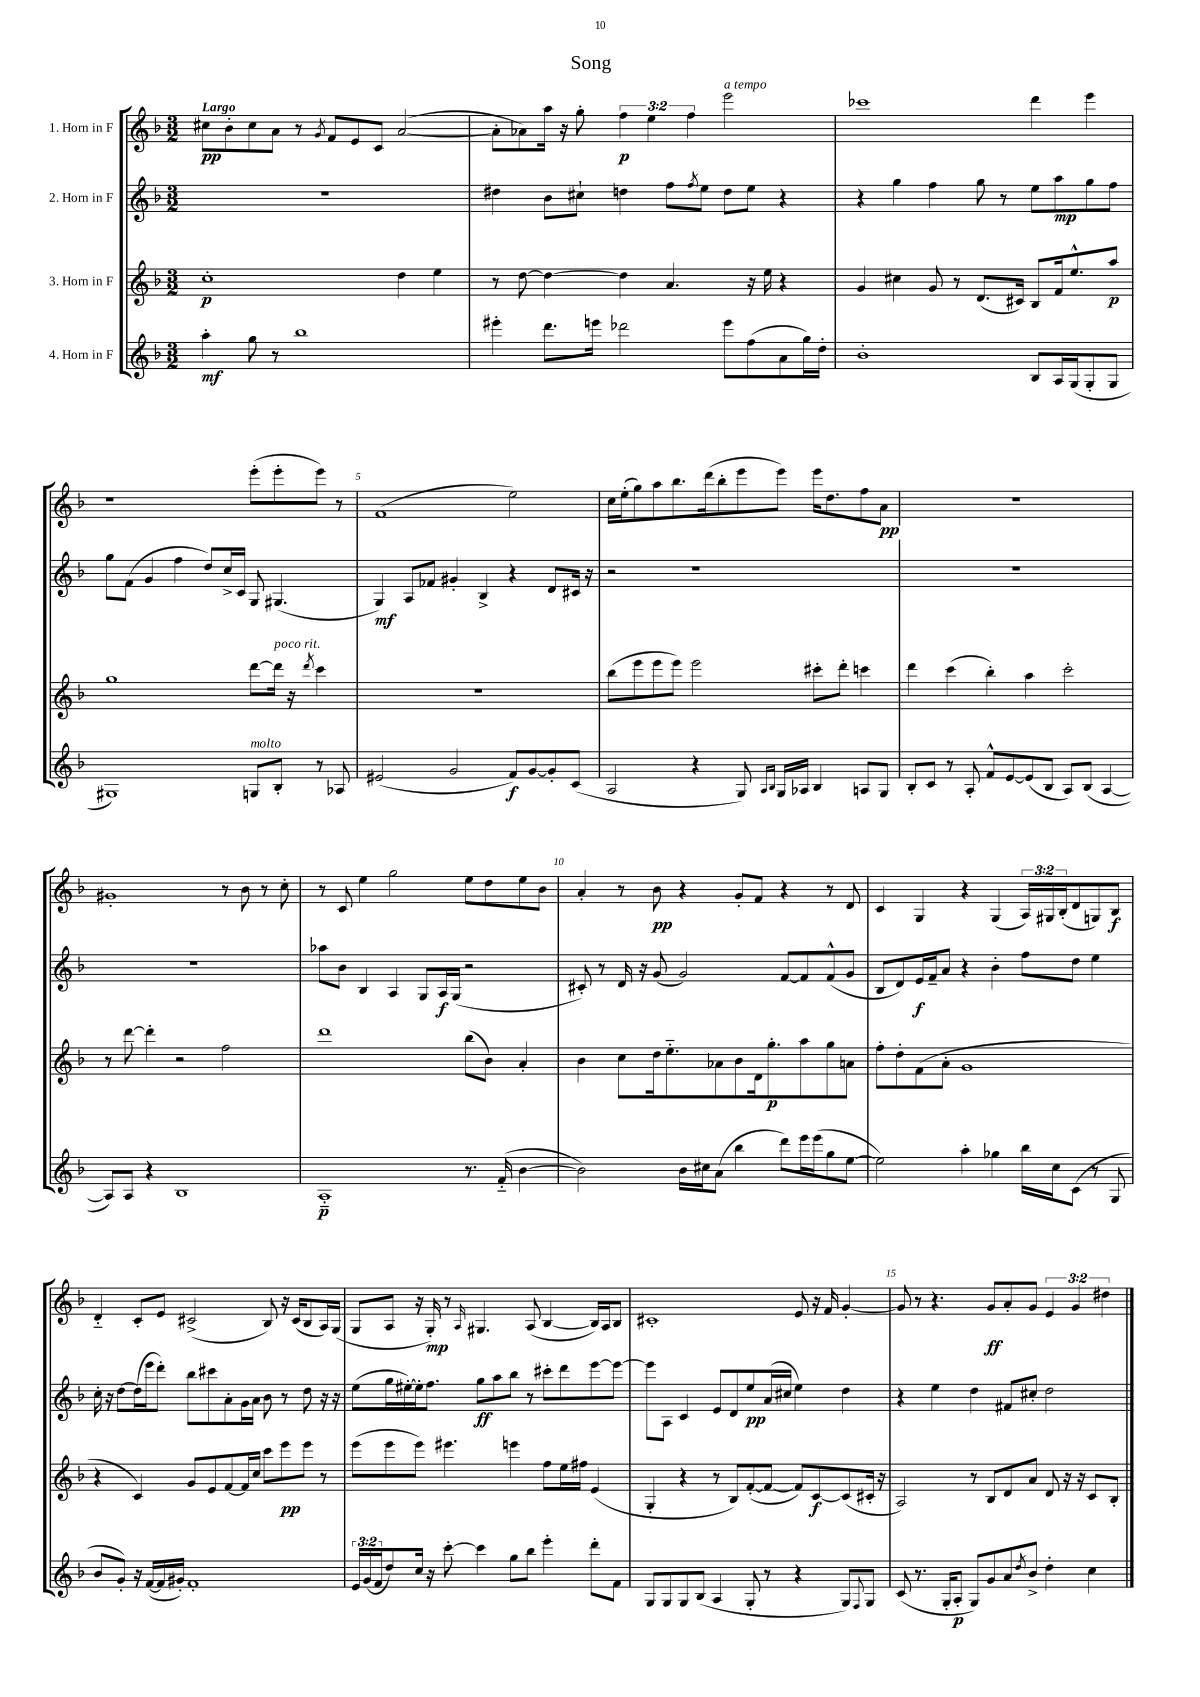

**kern	**dynam	**kern	**dynam	**kern	**dynam	**kern	**dynam
*part4	*part4	*part3	*part3	*part2	*part2	*part1	*part1
*staff4	*staff4	*staff3	*staff3	*staff2	*staff2	*staff1	*staff1
*I"4. Horn in F	*	*I"3. Horn in F	*	*I"2. Horn in F	*	*I"1. Horn in F	*
*clefG2	*	*clefG2	*	*clefG2	*	*clefG2	*
*k[b-]	*	*k[b-]	*	*k[b-]	*	*k[b-]	*
*M3/2	*	*M3/2	*	*M3/2	*	*M3/2	*
=1	=1	=1	=1	=1	=1	=1	=1
!	!	!	!	!	!	!LO:TX:a:B:t=Largo	!
4aa'\	mf	1cc'	p	1.r	.	8cc#X\L	pp
.	.	.	.	.	.	8b-'\	.
8gg\	.	.	.	.	.	8cc#\	.
8r	.	.	.	.	.	8a\J	.
1bb-	.	.	.	.	.	8r	.
.	.	.	.	.	.	8qg/	.
.	.	.	.	.	.	8f/L	.
.	.	.	.	.	.	8e/	.
.	.	.	.	.	.	8c/J	.
.	.	4dd\	.	.	.	([2a/	.
.	.	4ee\	.	.	.	.	.
=2	=2	=2	=2	=2	=2	=2	=2
4eee#X'\	.	8r	.	4dd#X\	.	8a'\L]	.
.	.	[8dd\	.	.	.	8a-X\)	.
8.ddd\L	.	4dd\_	.	8b-\L	.	16aa\Jk	.
.	.	.	.	.	.	16r	.
.	.	.	.	8cc#X`\J	.	8gg'\	.
16eeen\Jk	.	.	.	.	.	.	.
2ddd-X\	.	4dd\]	.	4ddn\	.	6ff\	p
.	.	.	.	.	.	6ee\	.
.	.	4.a/	.	8ff\L	.	.	.
.	.	.	.	.	.	6ff\	.
.	.	.	.	8qff/	.	.	.
.	.	.	.	8ee\J	.	.	.
!	!	!	!	!	!	!LO:TX:a:i:t=a tempo	!
8eee\L	.	.	.	8dd\L	.	2eee\	.
(8ff\	.	16r	.	8ee\J	.	.	.
.	.	16ee\	.	.	.	.	.
8a\	.	4r	.	4r	.	.	.
16gg\L)	.	.	.	.	.	.	.
16dd'\JJ	.	.	.	.	.	.	.
=3	=3	=3	=3	=3	=3	=3	=3
1b-'	.	4g/	.	4r	.	1ccc-X	.
.	.	4cc#X\	.	4gg\	.	.	.
.	.	8g/	.	4ff\	.	.	.
.	.	8r	.	.	.	.	.
.	.	(8.d/L	.	8gg\	.	.	.
.	.	.	.	8r	.	.	.
.	.	16c#X/Jk)	.	.	.	.	.
8B-/L	.	8B-/L	.	8ee\L	.	4ddd\	.
16A/L	.	16f/k	.	8aa\	mp	.	.
(16G/J	.	8.ee^^/	.	.	.	.	.
8G'/	.	.	.	8gg\	.	4eee\	.
8G/J	.	8aa/J	p	8ff\J	.	.	.
!!LO:LB:g=z
=4	=4	=4	=4	=4	=4	=4	=4
1G#X)	.	1gg	.	8gg\L	.	1r	.
.	.	.	.	(8f\J	.	.	.
.	.	.	.	4g/	.	.	.
.	.	.	.	4ff\	.	.	.
.	.	.	.	8dd/L)	.	.	.
.	.	.	.	16cc^/L	.	.	.
.	.	.	.	16c/JJ	.	.	.
!LO:TX:a:i:t=molto	!	!	!	!	!	!	!
8Gn/L	.	[8ddd\L	.	8G/	.	(8eee'\L	.
!	!	!LO:TX:a:i:t=poco rit.	!	!	!	!	!
8B-'/J	.	16ddd\Jk]	.	(4.G#X/	.	8eee'\	.
.	.	16r	.	.	.	.	.
.	.	8qddd/	.	.	.	.	.
8r	.	4ccc\	.	.	.	8eee\J)	.
8A-X/	.	.	.	.	.	8r	.
=5	=5	=5	=5	=5	=5	=5	=5
(2e#X/	.	1.r	.	4G/)	mf	(1f	.
.	.	.	.	8A/L	.	.	.
.	.	.	.	8f-X/J	.	.	.
2g/	.	.	.	4g#X'/	.	.	.
.	.	.	.	4B-^/	.	.	.
8f/L)	f	.	.	4r	.	2ee\)	.
[8g/	.	.	.	.	.	.	.
8g'/]	.	.	.	8d/L	.	.	.
(8c/J	.	.	.	16c#X/Jk	.	.	.
.	.	.	.	16r	.	.	.
=6	=6	=6	=6	=6	=6	=6	=6
2A/	.	(8bb-\L	.	2r	.	16cc\LL	.
.	.	.	.	.	.	(16ee'\J	.
.	.	8eee\	.	.	.	8gg\)	.
.	.	8eee\	.	.	.	8aa\	.
.	.	8eee\J)	.	.	.	8.bb-\	.
4r	.	2eee\	.	1r	.	.	.
.	.	.	.	.	.	(16ddd\k	.
.	.	.	.	.	.	8bb-'\	.
8G/)	.	.	.	.	.	8eee\	.
16qqA/LL	.	.	.	.	.	.	.
16qqB-/JJ	.	.	.	.	.	.	.
16G/LL	.	.	.	.	.	8eee\J)	.
16A-X/JJ	.	.	.	.	.	.	.
4B-/	.	8ccc#X'\L	.	.	.	16eee\KL	.
.	.	.	.	.	.	8.dd\	.
.	.	8ddd'\J	.	.	.	.	.
8An/L	.	4cccn\	.	.	.	8ff\	.
8G/J	.	.	.	.	.	8a\J	pp
=7	=7	=7	=7	=7	=7	=7	=7
8B-'/L	.	4ddd\	.	1.r	.	1.r	.
8c/J	.	.	.	.	.	.	.
8r	.	(4ccc\	.	.	.	.	.
8A'/	.	.	.	.	.	.	.
8f^^/L	.	4bb-'\)	.	.	.	.	.
[8e/	.	.	.	.	.	.	.
(8e/]	.	4aa\	.	.	.	.	.
8B-/J	.	.	.	.	.	.	.
8A/L)	.	2ccc'\	.	.	.	.	.
(8B-/J	.	.	.	.	.	.	.
[4A/	.	.	.	.	.	.	.
!!LO:LB:g=z
=8	=8	=8	=8	=8	=8	=8	=8
8A/L])	.	8r	.	1.r	.	1g#X'	.
8A/J	.	[8ddd\	.	.	.	.	.
4r	.	4ddd'\]	.	.	.	.	.
1B-	.	2r	.	.	.	.	.
.	.	2ff\	.	.	.	8r	.
.	.	.	.	.	.	8b-\	.
.	.	.	.	.	.	8r	.
.	.	.	.	.	.	8cc'\	.
=9	=9	=9	=9	=9	=9	=9	=9
1A	p	1ddd	.	8aa-X\L	.	8r	.
.	.	.	.	8b-\J	.	8c/	.
.	.	.	.	4B-/	.	4ee\	.
.	.	.	.	4A/	.	2gg\	.
.	.	.	.	8G/L	.	.	.
.	.	.	.	16A/L	f	.	.
.	.	.	.	(16G/JJ	.	.	.
8.r	.	(8bb-\L	.	2r	.	8ee\L	.
.	.	8b-\J)	.	.	.	8dd\	.
(16f/	.	.	.	.	.	.	.
[4b-\	.	4a'/	.	.	.	8ee\	.
.	.	.	.	.	.	8b-\J	.
=10	=10	=10	=10	=10	=10	=10	=10
2b-\])	.	4b-\	.	8c#X'/)	.	4a'/	.
.	.	.	.	8r	.	.	.
.	.	8cc\L	.	16d/	.	8r	.
.	.	.	.	16r	.	.	.
.	.	16dd\k	.	(8g/	.	8b-\	pp
.	.	8.ee\	.	.	.	.	.
16b-\LL	.	.	.	2g/)	.	4r	.
16cc#X\J	.	.	.	.	.	.	.
(8a\J	.	8a-X\	.	.	.	.	.
4bb-\	.	8b-\	.	.	.	8g'/L	.
.	.	16d\k	.	.	.	8f/J	.
.	.	8.gg'\	p	.	.	.	.
8ddd\L)	.	.	.	[8f/L	.	4r	.
16eee\L	.	8aa\	.	8f/]	.	.	.
(16eee\J	.	.	.	.	.	.	.
8gg\	.	8gg\	.	(8f^^/	.	8r	.
[8ee\J	.	8an\J	.	8g/J	.	8d/	.
=11	=11	=11	=11	=11	=11	=11	=11
2ee\])	.	8ff'\L	.	8B-/L	.	4c/	.
.	.	8dd'\	.	8d/)	.	.	.
.	.	(8f\	.	16e/L	f	4G/	.
.	.	.	.	16f~/J	.	.	.
.	.	8a'\J	.	8a/J	.	.	.
4aa'\	.	1g	.	4r	.	4r	.
4gg-X\	.	.	.	4b-'\	.	(4G/	.
16bb-\LL	.	.	.	8ff\L	.	24A/LL)	.
.	.	.	.	.	.	24G#X/	.
16cc\J	.	.	.	.	.	.	.
.	.	.	.	.	.	(24B-'/J	.
(8c\J	.	.	.	8dd\J	.	8d/	.
8r	.	.	.	4ee\	.	8Gn/)	.
8G/	.	.	.	.	.	8B-/J	f
!!LO:LB:g=z
=12	=12	=12	=12	=12	=12	=12	=12
8b-/L	.	4r	.	16cc'\	.	4d/	.
.	.	.	.	16r	.	.	.
8g'/J)	.	.	.	[8dd\L	.	.	.
16r	.	4c/)	.	(16dd\L]	.	8c'/L	.
([16f/LL	.	.	.	16eee\J	.	.	.
16f/]	.	.	.	8ddd'\J)	.	8e/J	.
16g#X'/JJ)	.	.	.	.	.	.	.
1f'	.	8g/L	.	8bb-\L	.	(2c#X^/	.
.	.	8e/	.	8ccc#X\	.	.	.
.	.	[8f/	.	8a'\	.	.	.
.	.	16f/L]	.	16g\L	.	.	.
.	.	16cc/JJ	.	16a\JJ	.	.	.
.	.	8ccc\L	.	8b-\	.	8B-/)	.
.	.	8eee\	pp	8r	.	16r	.
.	.	.	.	.	.	(16c#/KL	.
.	.	8eee\J	.	8dd\	.	8B-/	.
.	.	8r	.	16r	.	16A/L)	.
.	.	.	.	16r	.	(16G/JJ	.
=13	=13	=13	=13	=13	=13	=13	=13
24e/LL	.	(8eee\L	.	(8ee\L	.	8G/L	.
(24g/	.	.	.	.	.	.	.
24f/J	.	.	.	.	.	.	.
8dd/)	.	8eee\	.	16gg\L	.	8A/J	.
.	.	.	.	[16ee#X'\)	.	.	.
16cc/Jk	.	8eee\J)	.	16ee#'\J]	.	16r	.
16r	.	.	.	8.ff\J	.	16G'/)	mp
[8ccc'\	.	4.eee#X\	.	.	.	8r	.
.	.	.	.	.	.	16qqA/	.
4ccc\]	.	.	.	8gg\L	ff	4.G#X/	.
.	.	.	.	8aa\	.	.	.
8gg\L	.	4eeen\	.	8bb-\J	.	.	.
8bb-\J	.	.	.	8r	.	(8A/	.
4eee'\	.	8ff\L	.	8ccc#X'\L	.	[4B-/	.
.	.	16ee\L	.	8ddd\	.	.	.
.	.	16ff#X\JJ	.	.	.	.	.
8ddd'\L	.	(4e/	.	[8eee\	.	16B-/LL])	.
.	.	.	.	.	.	16A/J	.
8f\J	.	.	.	8eee\J_	.	8B-/J	.
=14	=14	=14	=14	=14	=14	=14	=14
8G/L	.	4G'/	.	8eee\L]	.	1c#X'	.
8G/	.	.	.	8A\J	.	.	.
8G/	.	4r	.	4c/	.	.	.
(8B-/J	.	.	.	.	.	.	.
4A/	.	8r	.	8e/L	.	.	.
.	.	8B-/L)	.	8d/	.	.	.
8G'/	.	([8f'/	.	8ee/	pp	.	.
8r	.	8f/J_	.	(16a/L	.	.	.
.	.	.	.	16cc#X/JJ	.	.	.
4r	.	8f/L])	.	4ee\)	.	8e/	.
.	.	[8c/	f	.	.	16r	.
.	.	.	.	.	.	16f/	.
8G/L)	.	(8c/]	.	4dd\	.	[4g'/	.
8qqF/	.	.	.	.	.	.	.
8G/J	.	16c#X'/Jk	.	.	.	.	.
.	.	16r	.	.	.	.	.
=15	=15	=15	=15	=15	=15	=15	=15
(8c/	.	2A/)	.	4r	.	8g/]	.
8.r	.	.	.	.	.	8r	.
.	.	.	.	4ee\	.	4.r	.
16G'/KL	.	.	.	.	.	.	.
8A'/J	p	.	.	.	.	.	.
8G/L)	.	8r	.	4dd\	.	.	.
8g/	.	8B-/L	.	.	.	8g/L	ff
8a/	.	8d/	.	8f#X/L	.	8a'/	.
8qdd/	.	.	.	.	.	.	.
8b-^/J	.	8a/J	.	8cc#X'/J	.	8g/J	.
4dd'\	.	8d/	.	2dd\	.	6e/	.
.	.	16r	.	.	.	.	.
.	.	.	.	.	.	6g/	.
.	.	16r	.	.	.	.	.
4cc\	.	8c/L	.	.	.	.	.
.	.	.	.	.	.	6dd#X\	.
.	.	8B-'/J	.	.	.	.	.
==	==	==	==	==	==	==	==
*-	*-	*-	*-	*-	*-	*-	*-
